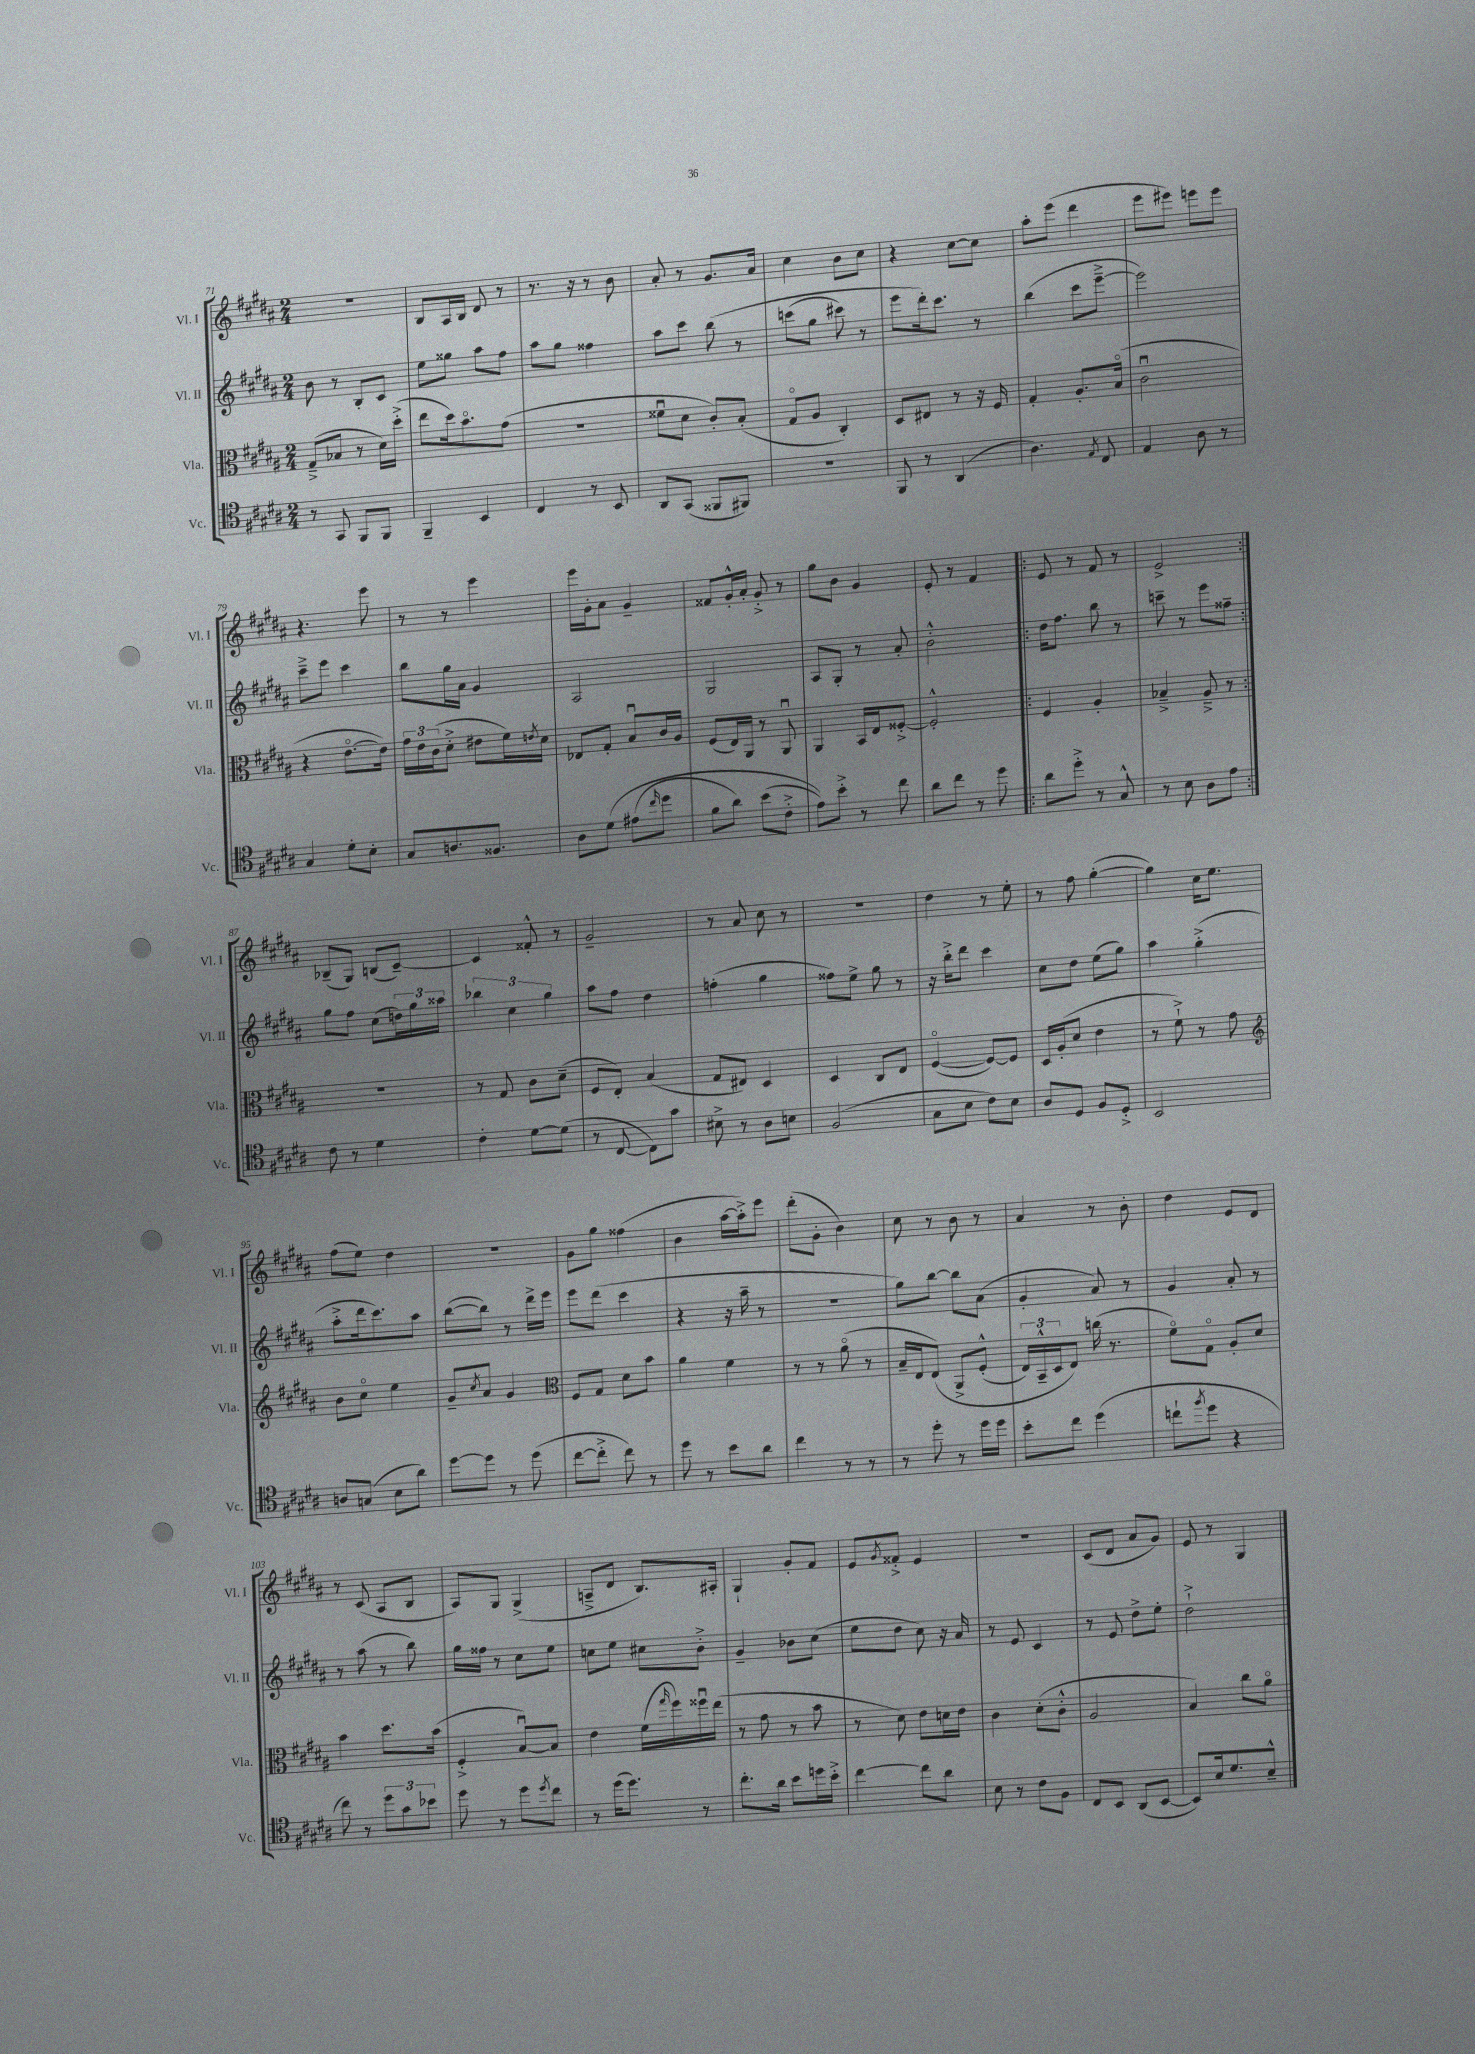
<<
\new StaffGroup <<
\new Staff = "s0" \with { instrumentName = "Vl. I" shortInstrumentName = "Vl. I" } {
    \clef treble \key b \major \numericTimeSignature \time 2/4
    r2 |
    b8 ais16 b16 dis'8 r8 |
    r8. r16 r8 b'8 |
    ais'8-. r8 gis'8. ais'16 |
    cis''4 b'8 cis''8 |
    r4 cis''8~ cis''8 |
    ais''8-. e'''8( dis'''4 |
    e'''8 eis'''8) e'''8 e'''8 |
    r4. e'''8 |
    r8 r8 e'''4 |
    e'''16 gis'16-. ais'8 gis'4-- |
    fisis'8 gis'16-.-^ ais'16-. gis'8-.-> r8 |
    gis''8 b'8 gis'4 |
    e'8-. r8 fis'4 |
    \repeat volta 2 { e'8 r8 fis'8 r8 |
    e'2-> | }
    bes8--( gis8) b8( cis'8~--) |
    cis'4 fisis'8-.-^ r8 |
    gis'2-- |
    r8 ais'8 cis''8 r8 |
    R2 |
    dis''4 r8 e''8-. |
    r8 fis''8 gis''4~-.( |
    gis''4) cis''16 e''8. |
    fis''8( e''8) dis''4 |
    r2 |
    gis'8 gis''8 fisis''4( |
    b'4 ais''16~ ais''16-.->) e'''8 |
    dis'''8-.( gis'8-. b'4) |
    cis''8 r8 b'8 r8 |
    ais'4 r8 b'8-. |
    dis''4 e'8 dis'8 |
    r8 cis'8( ais8 b8 |
    ais8) gis8 gis4->( |
    a8---> dis'8 b8.) ais16-. |
    gis4-! gis'8-. fis'8 |
    e'8 \acciaccatura { gis'8 } fisis'8-.-> e'4 |
    r2 |
    cis'8( dis'8 ais'8 gis'8) |
    e'8 r8 gis4 \bar "|." |
}
\new Staff = "s1" \with { instrumentName = "Vl. II" shortInstrumentName = "Vl. II" } {
    \clef treble \key b \major \numericTimeSignature \time 2/4
    b'8 r8 b8-. cis'8 |
    e''8 gisis''8 ais''8 fis''8 |
    ais''8 gis''8 fisis''4 |
    ais''8 cis'''8 b''8\( r8 |
    c'''8( gis''8 cis'''8) r8 |
    e'''8 dis'''16-.\) cis'''8. r8 |
    b''4( cis'''8 e'''8~---> |
    e'''2) |
    cis'''8---> e'''8 cis'''4 |
    b''8 gis''16 ais'16 gis'4 |
    ais2 |
    gis2 |
    ais8 gis8-. r8 ais'8-. |
    b'2-.-^ |
    \repeat volta 2 { dis''16 fis''8. b''8 r8 |
    c'''8-- r8 e'''8 fisis''8-- | }
    gis''8 fis''8 cis''8( \tuplet 3/2 { d''16) gis''16 aisis''16 } |
    \tuplet 3/2 { bes''4 cis''4 gis''4 } |
    ais''8 fis''8 dis''4 |
    f''4-.( gis''4 |
    fisis''8) e''8-> gis''8 r8 |
    r16 b''16-.-> dis'''8 cis'''4 |
    cis''8 dis''8 e''8( gis''8) |
    ais''4 gis''4-.->( |
    ais''8-.-> dis'''16 cis'''8.) ais''8 |
    b''8~( b''8) r8 dis'''16-> e'''16 |
    e'''8 dis'''8( cis'''4 |
    r4 r16 ais''16-- r8 |
    r2 |
    gis''8) b''8~ b''8 ais'8( |
    gis'4-. ais'8) r8 |
    gis'4 ais'8-. r8 |
    r8 ais''8( r8 b''8) |
    gis''16 fisis''16 r8 cis''8 e''8 |
    c''8 e''8 cis''8 b'8-.-> |
    gis'4-- bes'8 cis''8( |
    e''8 dis''8 cis''8) r16 ais'16 |
    r8 e'8 cis'4 |
    r8 e'8 dis''8-> e''8-. |
    dis''2-!-> \bar "|." |
}
\new Staff = "s2" \with { instrumentName = "Vla." shortInstrumentName = "Vla." } {
    \clef alto \key b \major \numericTimeSignature \time 2/4
    gis8--->( bes8 r8 dis'16) dis''16-.->( |
    e''8 dis''16) b'8.\flageolet gis'8( |
    r2 |
    fisis'8\downbow dis'8 cis'8-.) b8-.( |
    gis8\flageolet ais8 cis4-.) |
    dis8 eis8 r8 r16 fis16 |
    gis4-. ais8.-. b16\flageolet( |
    cis'2\downbow |
    r4 e'8.~\flageolet e'16) |
    \tuplet 3/2 { gis'16 e'16 cis'16( } dis'8-.-> eis'8 fis'16) \acciaccatura { e'8 } dis'16 |
    ees8 gis8-. b8\downbow cis'16 ais16 |
    fis8( e16) ais,16 r8 ais,8\downbow |
    ais,4 b,16 e16 fisis8~-.-> |
    fisis2-.-^ |
    \repeat volta 2 { fis4 ais4-. |
    bes4---> ais8---> r8 | }
    R2 |
    r8 gis8 cis'8 dis'8--( |
    fis8 e8-.) b4( |
    gis8 eis8) dis4 |
    dis4 cis8 e8 |
    fis4~\flageolet( fis8~) fis8 |
    dis16 ais16-.( dis'8 e'4 |
    r8 fis'8-!->) r8 gis'8 |
    \clef treble b'8 cis''8\flageolet e''4 |
    gis'8-- \acciaccatura { cis''8 } ais'8 gis'4 |
    \clef alto fis8 gis8 dis'8 b'8 |
    ais'4 fis'4 |
    r8 r8 ais'8\flageolet( r8 |
    b16-- e16 e8)\( ais,8-> fis8-.-^( |
    \tuplet 3/2 { e16) b,16---^ dis16 } e8\) c''16( r8. |
    fis'8\flageolet) gis8\flageolet ais8-. dis'8 |
    b'4 dis''8. b'16( |
    fis4-.-> b8~\downbow) b8 |
    e'4 fis'16( \grace { gis''16 } fis''16) fisis''16\downbow e''16( |
    r8 gis'8 r8 b'8 |
    r8 dis'8) e'8 d'16 e'16 |
    cis'4 dis'8-.( cis'8-.-^ |
    ais2 |
    b4) cis''8 ais'8\flageolet \bar "|." |
}
\new Staff = "s3" \with { instrumentName = "Vc." shortInstrumentName = "Vc." } {
    \clef tenor \key b \major \numericTimeSignature \time 2/4
    r8 gis,8 fis,8 fis,8 |
    fis,4-- b,4 |
    cis4 r8 b,8 |
    ais,8 gis,8( fisis,8 fis,8) |
    R2 |
    fis,8 r8 ais,4( |
    ais4.) \acciaccatura { e8 } cis8 |
    e4 ais8 r8 |
    gis4 dis'8-. b8-. |
    gis8 a8. fisis8. |
    ais8 dis'8\( eis'8( \grace { cis''16 } dis''8 |
    fis'8 ais'8) b'8( cis'8-.-> |
    e'8)\) b'8-.-> r8 cis''8 |
    ais'8 cis''8 r8 dis''8 |
    \repeat volta 2 { ais'8 dis''8-.-> r8 gis8-^ |
    r8 b8 ais8 e'8 | }
    cis'8 r8 dis'4 |
    cis'4-. dis'8~ dis'8( |
    r8 cis8~ cis8) gis'8 |
    bis8-> r8 ais8 b8 |
    fis2( |
    gis8 b8 cis'8) b8 |
    ais8 dis8 fis8 dis8-.-> |
    b,2 |
    a8 g8( b8 ais'8) |
    dis''8~ dis''8 r8 dis''8( |
    cis''8~ cis''8-.-> cis''8) r8 |
    dis''8 r8 b'8 ais'8 |
    cis''4 r8 r8 |
    r8 dis''8-. r8 dis''16 dis''16 |
    b'8-. cis''8 dis''4( |
    c''8-! \acciaccatura { fis''8 } dis''8 r4 |
    cis''8) r8 \tuplet 3/2 { dis''8 gis'8 bes'8 } |
    dis''8 r8 dis''8 \acciaccatura { dis''8 } cis''8 |
    r8 dis''16( dis''8.) r8 |
    cis''8.-. ais'16 b'8 d''16 b'16-.-> |
    cis''4~ cis''8 ais'8 |
    b8 r8 cis'8 fis8 |
    cis8 b,8 ais,8( b,8~ |
    b,8) b16 dis'8. b8---^ \bar "|." |
}
>>
>>
\layout { \context { \Score currentBarNumber = #71 } }
